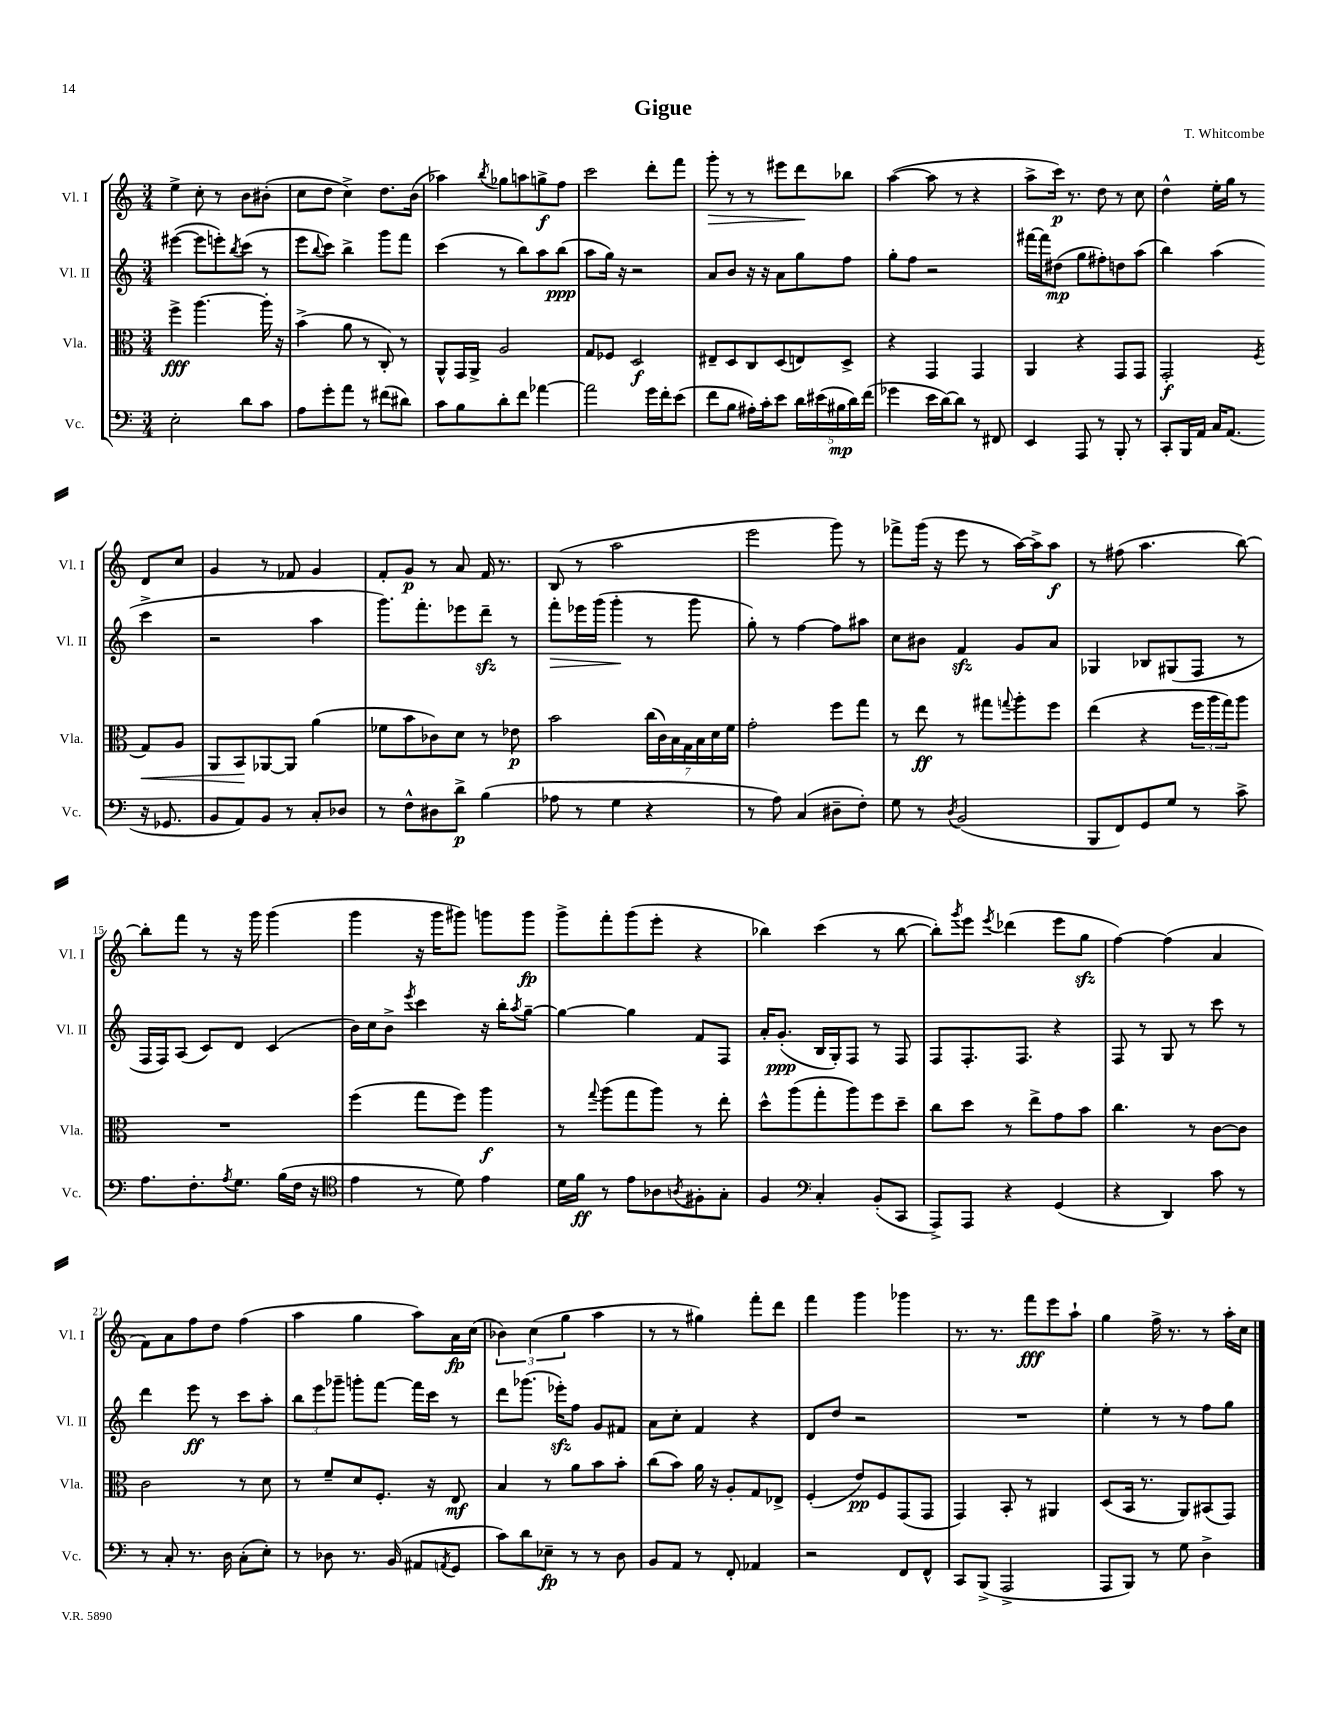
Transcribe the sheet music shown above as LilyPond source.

\header { title = "Gigue" composer = "T. Whitcombe" }
<<
\new StaffGroup <<
\new Staff = "s0" \with { instrumentName = "Vl. I" shortInstrumentName = "Vl. I" } {
    \clef treble \key c \major \numericTimeSignature \time 3/4
    e''4-> c''8-. r8 b'8 bis'8-.( |
    c''8 d''8 c''4->) d''8. b'16( |
    aes''4) \acciaccatura { b''8 } ges''8 a''8 g''8->\f f''8 |
    c'''2 d'''8-. f'''8 |
    g'''8-.\> r8 r8 eis'''8 d'''8\! bes''8 |
    a''4~( a''8 r8 r4 |
    a''8-> c'''16\p) r8. d''8 r8 c''8 |
    d''4-^ e''16-. g''16 r8 d'8 c''8 |
    g'4 r8 fes'8 g'4 |
    f'8-. g'8\p r8 a'8 f'16 r8. |
    b8( r8 a''2 |
    e'''2 g'''8) r8 |
    fes'''8-> g'''16( r16 e'''8 r8 a''16~) a''16-> a''8\f |
    r8 fis''8( a''4. b''8~) |
    b''8-. f'''8 r8 r16 g'''16 g'''4( |
    g'''4 r16 g'''16 gis'''8) g'''8 g'''8\fp |
    g'''8-> f'''8-. g'''8( e'''8-. r4 |
    bes''4) c'''4( r8 bes''8~ |
    bes''8-.) \acciaccatura { g'''8 } e'''8 \acciaccatura { e'''8 } des'''4( e'''8 g''8\sfz |
    f''4~) f''4( a'4 |
    f'8) a'8 f''8 d''8 f''4( |
    a''4 g''4 a''8) a'16\fp c''16( |
    \tuplet 3/2 { bes'4) c''4( g''4 } a''4 |
    r8 r8 gis''4) f'''8-. d'''8 |
    f'''4 g'''4 ges'''4 |
    r8. r8. f'''8\fff e'''8 a''8-! |
    g''4 f''16-> r8. r8 a''16-. c''16 \bar "|." |
}
\new Staff = "s1" \with { instrumentName = "Vl. II" shortInstrumentName = "Vl. II" } {
    \clef treble \key c \major \numericTimeSignature \time 3/4
    eis'''4~( eis'''8 e'''8-.) \acciaccatura { b''8 } c'''8( r8 |
    e'''8 \appoggiatura { b''8 } c'''8) b''4-> g'''8 f'''8 |
    c'''4( r8 b''8) a''8 b''8\ppp( |
    a''8 g''16) r16 r2 |
    a'8 b'8 r16 r16 a'8 g''8 f''8 |
    g''8-. f''8 r2 |
    fis'''16~ fis'''16 dis''8\mp( g''8 fis''8-.) d''8 a''8( |
    b''4) a''4( c'''4-> |
    r2 a''4 |
    g'''8.) f'''8.-. ees'''8 d'''8--\sfz r8 |
    f'''8-.\> ees'''16 g'''16( g'''4-.\! r8 g'''8 |
    g''8-.) r8 f''4~ f''8 ais''8 |
    c''8 bis'8 f'4\sfz g'8 a'8 |
    ges4 bes8 gis8( f8 r8 |
    f16 f16) a8( c'8) d'8 c'4( |
    b'16) c''16 b'8-> \acciaccatura { e'''8 } c'''4 r16 b''16-. \acciaccatura { a''8 } g''8~-- |
    g''4~ g''4 f'8 f8 |
    a'16-. g'8.-.\ppp( b16 g16-.) f8 r8 f8 |
    f8 f8.-. f8. r4 |
    f8 r8 g8 r8 c'''8 r8 |
    d'''4 e'''8\ff r8 c'''8 a''8-. |
    \tuplet 3/2 { b''8 e'''8 ges'''8-- } g'''8-. f'''8~ f'''16 c'''16 r8 |
    d'''8 ges'''8.( ees'''16-.\sfz) f''8 g'8 fis'8 |
    a'8 c''8-. f'4 r4 |
    d'8 d''8 r2 |
    R2. |
    e''4-. r8 r8 f''8 g''8 \bar "|." |
}
\new Staff = "s2" \with { instrumentName = "Vla." shortInstrumentName = "Vla." } {
    \clef alto \key c \major \numericTimeSignature \time 3/4
    f''4->\fff a''4.~ a''16-. r16 |
    b'4->( a'8 r8 c8-.) r8 |
    a,8-^ g,16 a,16-> a2 |
    g8 fes8 d2\f |
    eis8-- d8 c8 d8( e8) d8-> |
    r4 g,4 g,4 |
    a,4 r4 g,8 g,8 |
    g,2-.\f \acciaccatura { f8 } g8\< a8 |
    a,8 b,8\! aes,8~ aes,8 a'4( |
    fes'8 b'8 ces'8) d'8 r8 ees'8\p |
    b'2 \tuplet 7/4 { c''16( c'16) b16 g16 b16 d'16 f'16 } |
    g'2-. f''8 g''8 |
    r8 e''8\ff r8 gis''8 \appoggiatura { g''8 } a''8-. f''8 |
    e''4( r4 \tuplet 3/2 { f''16 a''16 g''16) } a''8 |
    R2. |
    f''4( g''8 f''8) a''4\f |
    r8 \appoggiatura { g''8 } a''8( g''8 a''8) r8 e''8-. |
    d''8-^ a''8( g''8-. a''8) f''8 d''8-- |
    c''8 d''8 r8 e''8-> g'8 b'8 |
    c''4. r8 c'8~ c'8 |
    c'2 r8 d'8 |
    r8 f'8-- d'8 f8.-. r16 e8\mf |
    b4 r8 a'8 b'8 b'8-. |
    c''8( b'8) a'16 r16 a8-. g8 ees8-> |
    f4-.( e'8\pp) f8 g,8( g,8 |
    g,4) b,8-. r8 ais,4 |
    d8( b,16 r8. a,8) bis,8( g,8) \bar "|." |
}
\new Staff = "s3" \with { instrumentName = "Vc." shortInstrumentName = "Vc." } {
    \clef bass \key c \major \numericTimeSignature \time 3/4
    e2-. d'8 c'8 |
    a8 g'8-. a'8 r8 fis'8( dis'8) |
    c'8 b8 d'8-. f'8 aes'4~ |
    aes'2 g'16 f'16-. e'8( |
    f'8 b8 ais16-.) c'16-. e'8 \tuplet 5/4 { d'16 eis'16( bis16\mp d'16) f'16( } |
    ges'4 e'16 d'16~) d'8 r8 fis,8 |
    e,4 a,,8 r8 b,,8-. r8 |
    c,8-. b,,16 a,16 c16 a,8.( r16 ges,8. |
    b,8 a,8) b,8 r8 c8-. des8 |
    r8 f8-^ dis8 d'8->\p b4( |
    aes8 r8 g4 r4 |
    r8 a8) c4( dis8-- f8-.) |
    g8 r8 \acciaccatura { d8 } b,2( |
    b,,8 f,8) g,8 g8 r8 c'8-> |
    a8. f8.-. \acciaccatura { a8 } g8. b16( f16 r16 |
    \clef tenor e'4 r8 d'8) e'4 |
    d'16 f'16\ff r8 e'8 aes8 \acciaccatura { a8 } fis8-. g8-. |
    f4 \clef bass c4-. b,8-.( c,8 |
    a,,8->) a,,8 r4 g,4( |
    r4 d,4) c'8 r8 |
    r8 c8-. r8. d16 c8-.( e8-.) |
    r8 des8 r8. b,16( ais,8 \acciaccatura { a,8 } g,8 |
    c'8) d'8 ees8--\fp r8 r8 d8 |
    b,8 a,8 r8 f,8-. aes,4 |
    r2 f,8 f,8-^ |
    c,8 b,,8->( a,,2-> |
    a,,8 b,,8) r8 g8 d4-> \bar "|." |
}
>>
>>
